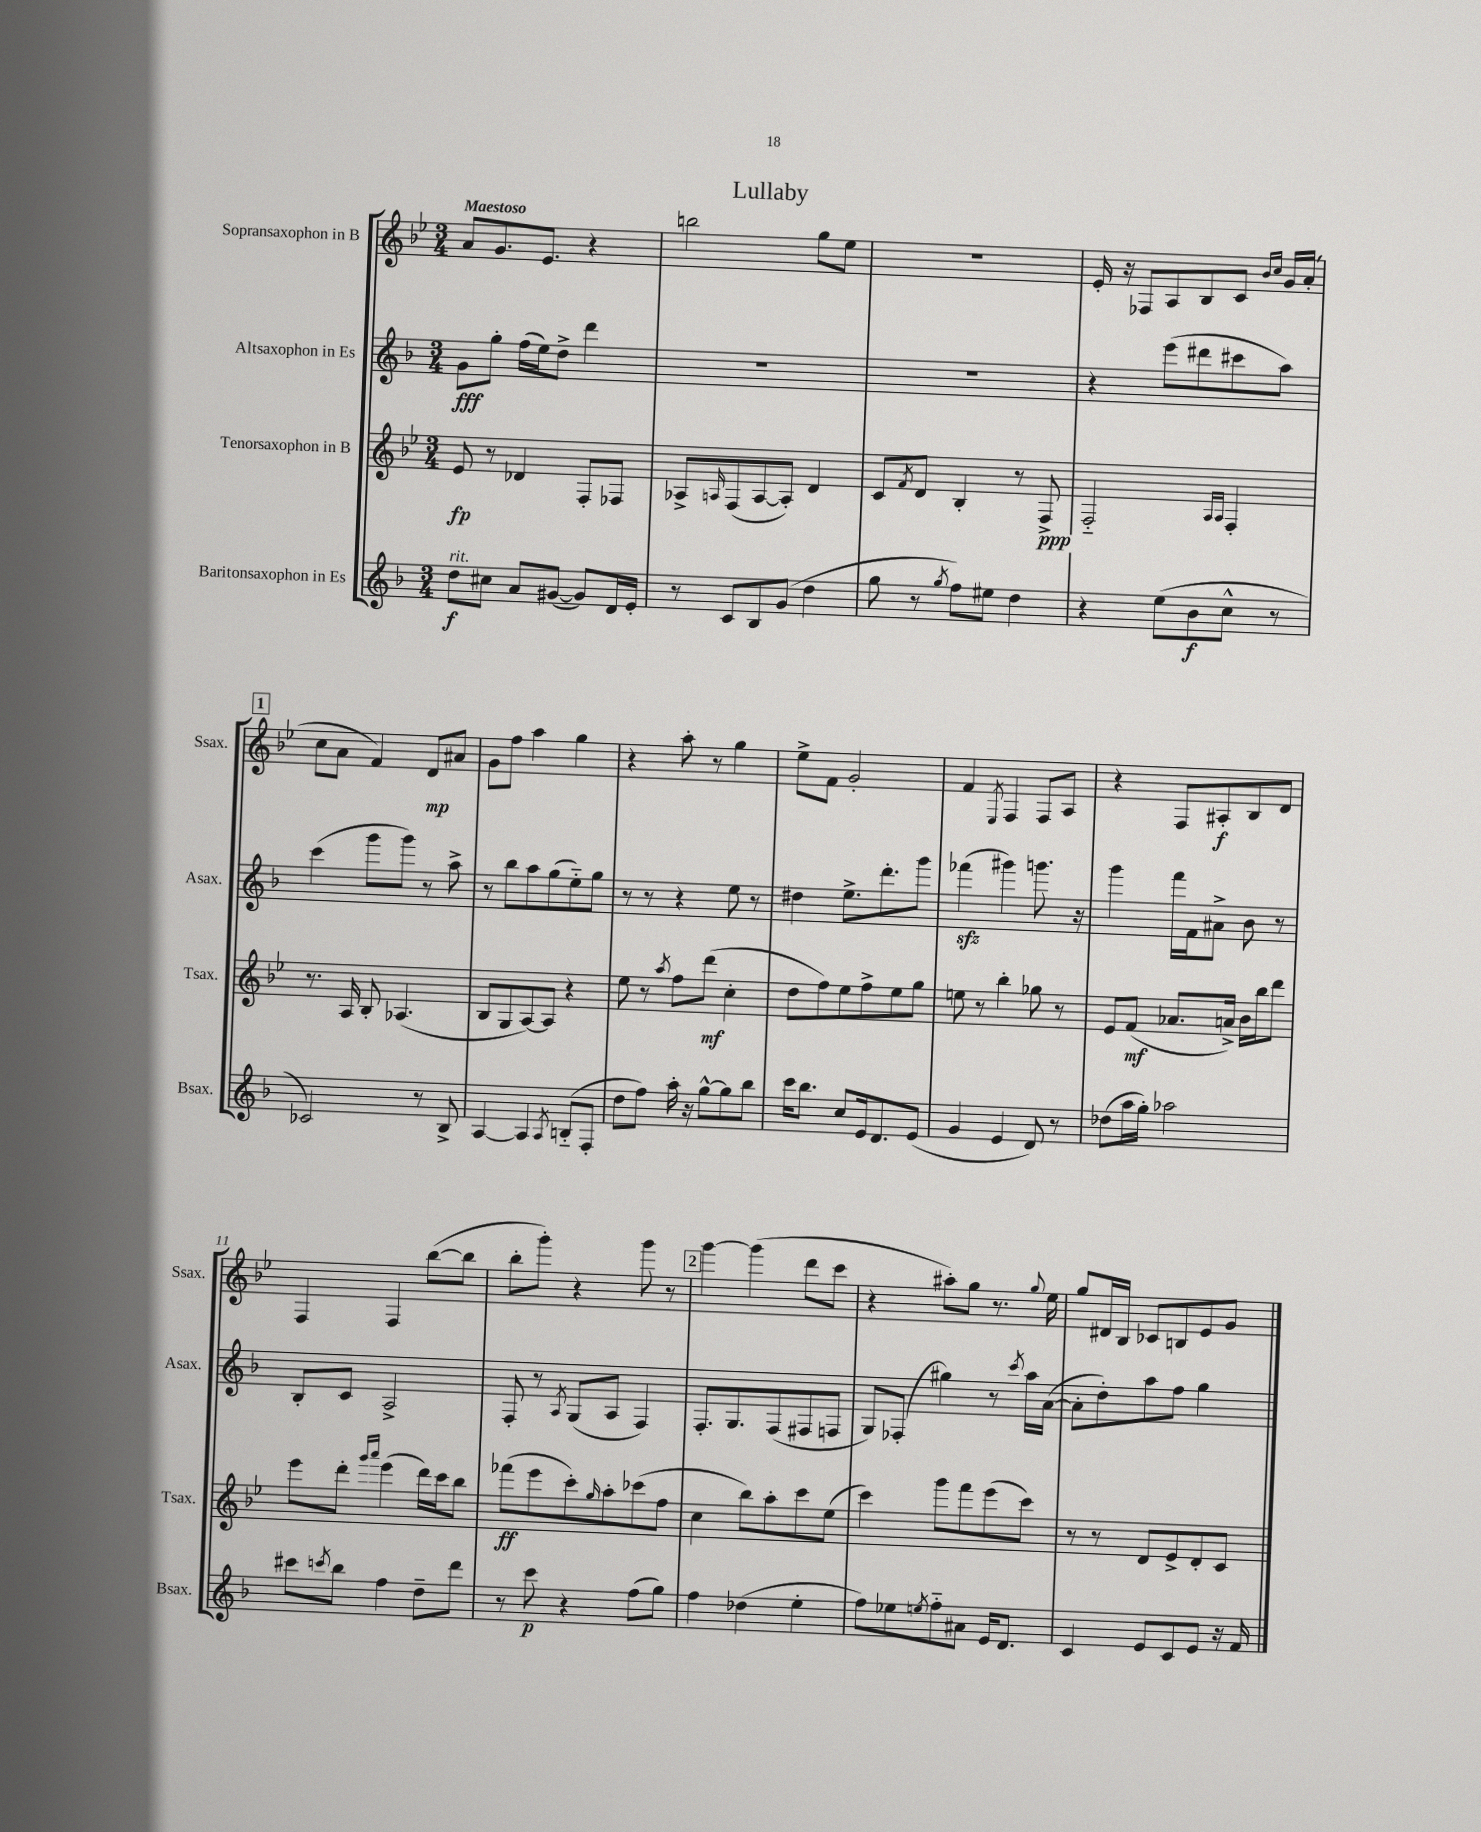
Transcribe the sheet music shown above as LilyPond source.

\header { title = "Lullaby" }
<<
\new StaffGroup <<
\new Staff = "s0" \with { instrumentName = "Sopransaxophon in B" shortInstrumentName = "Ssax." } {
    \clef treble \key bes \major \numericTimeSignature \time 3/4 \tempo "Maestoso"
    a'8 g'8. ees'8. r4 |
    b''2 g''8 ees''8 |
    R2. |
    ees'16-. r16 fes8 a8 bes8 c'8 \grace { bes'16 c''16 } g'16 a'16-.( |
    \mark \markup { \box "1" } c''8 a'8 f'4) d'8\mp ais'8 |
    g'8 f''8 a''4 g''4 |
    r4 a''8-. r8 g''4 |
    ees''8-> f'8 g'2-. |
    f'4 \acciaccatura { ees8 } f4 f8 a8 |
    r4 f8 ais8-.\f bes8 d'8 |
    f4 f4 bes''8~( bes''8 |
    bes''8-. g'''8-.) r4 g'''8 r8 |
    \mark \markup { \box "2" } g'''4~ g'''4( d'''8 c'''8 |
    r4 ais''8-.) g''8 r8. \appoggiatura { g''8 } ees''16 |
    g''8 dis'16 bes16 ces'8 b8 ees'8 g'8 \bar "|." |
}
\new Staff = "s1" \with { instrumentName = "Altsaxophon in Es" shortInstrumentName = "Asax." } {
    \clef treble \key f \major \numericTimeSignature \time 3/4
    g'8\fff g''8-. f''16( e''16) d''8-> d'''4 |
    R2. |
    R2. |
    r4 e'''8( dis'''8 cis'''8 a''8) |
    \mark \markup { \box "1" } c'''4( g'''8 g'''8) r8 a''8-> |
    r8 bes''8 a''8 g''8( e''8-_) g''8 |
    r8 r8 r4 e''8 r8 |
    dis''4 e''8.-> d'''8.-. g'''8 |
    fes'''4\sfz( gis'''4) g'''8. r16 |
    g'''4 f'''16 f'16 ais'8-> bes'8 r8 |
    bes8-. c'8 a2-> |
    f8-. r8 \acciaccatura { a8 } g8( a8 f4) |
    \mark \markup { \box "2" } f8.-. g8. f8( fis8 f8 |
    g8) fes8-.( gis''4) r8 \acciaccatura { c'''8 } a''16 a'16~( |
    a'8-. d''8-.) a''8 f''8 g''4 \bar "|." |
}
\new Staff = "s2" \with { instrumentName = "Tenorsaxophon in B" shortInstrumentName = "Tsax." } {
    \clef treble \key bes \major \numericTimeSignature \time 3/4
    ees'8\fp r8 des'4 f8-. fes8 |
    aes8-> \grace { a16 } f8( a8~ a8-.) d'4 |
    c'8 \acciaccatura { f'8 } d'8 bes4-. r8 f8->\ppp |
    f2-_ \grace { a16 a16 } f4-. |
    \mark \markup { \box "1" } r8. a16 bes8-. aes4.( |
    bes8 g8 a8~) a8 r4 |
    ees''8 r8 \acciaccatura { a''8 } f''8 d'''8\mf( c''4-. |
    d''8 f''8) ees''8 f''8-> ees''8 g''8 |
    e''8 r8 bes''4-. ges''8 r8 |
    ees'8 f'8\mf( aes'8. a'16->) bes'16 bes''16 d'''8 |
    ees'''8 d'''8-. \grace { g'''16 a'''16 } ees'''4( d'''16) c'''16 bes''8 |
    fes'''8\ff( ees'''8 c'''8-.) \grace { g''16 } a''8-. ces'''8( f''8 |
    \mark \markup { \box "2" } c''4 bes''8) a''8-. c'''8 ees''8( |
    c'''4) g'''8 f'''8 ees'''8( c'''8) |
    r8 r8 d'8 ees'8-> d'8-. c'8 \bar "|." |
}
\new Staff = "s3" \with { instrumentName = "Baritonsaxophon in Es" shortInstrumentName = "Bsax." } {
    \clef treble \key f \major \numericTimeSignature \time 3/4
    d''8\f^\markup { \italic "rit." } cis''8 a'8 gis'8~( gis'8) d'16 e'16-. |
    r8 c'8 bes8 g'8( d''4 |
    g''8 r8 \acciaccatura { g''8 } f''8) eis''8 d''4 |
    r4 e''8( bes'8\f c''8-^ r8 |
    \mark \markup { \box "1" } ces'2) r8 bes8-> |
    a4~ a4 \acciaccatura { a8 } b8-_( f8-. |
    d''8 f''8) a''16-. r16 g''8~-^ g''8 bes''8 |
    c'''16 bes''8. c''8 e'16 d'8. e'8( |
    g'4 e'4 d'8) r8 |
    des''8( a''16 g''16-.) aes''2 |
    cis'''8 \acciaccatura { c'''8 } bes''8 f''4 d''8-- d'''8 |
    r8 c'''8\p r4 f''8( g''8) |
    \mark \markup { \box "2" } f''4 des''4( e''4-. |
    f''8) ees''8 \acciaccatura { e''8 } f''8-_ ais'8 e'16 d'8. |
    c'4 e'8 c'8 e'8 r16 f'16 \bar "|." |
}
>>
>>
